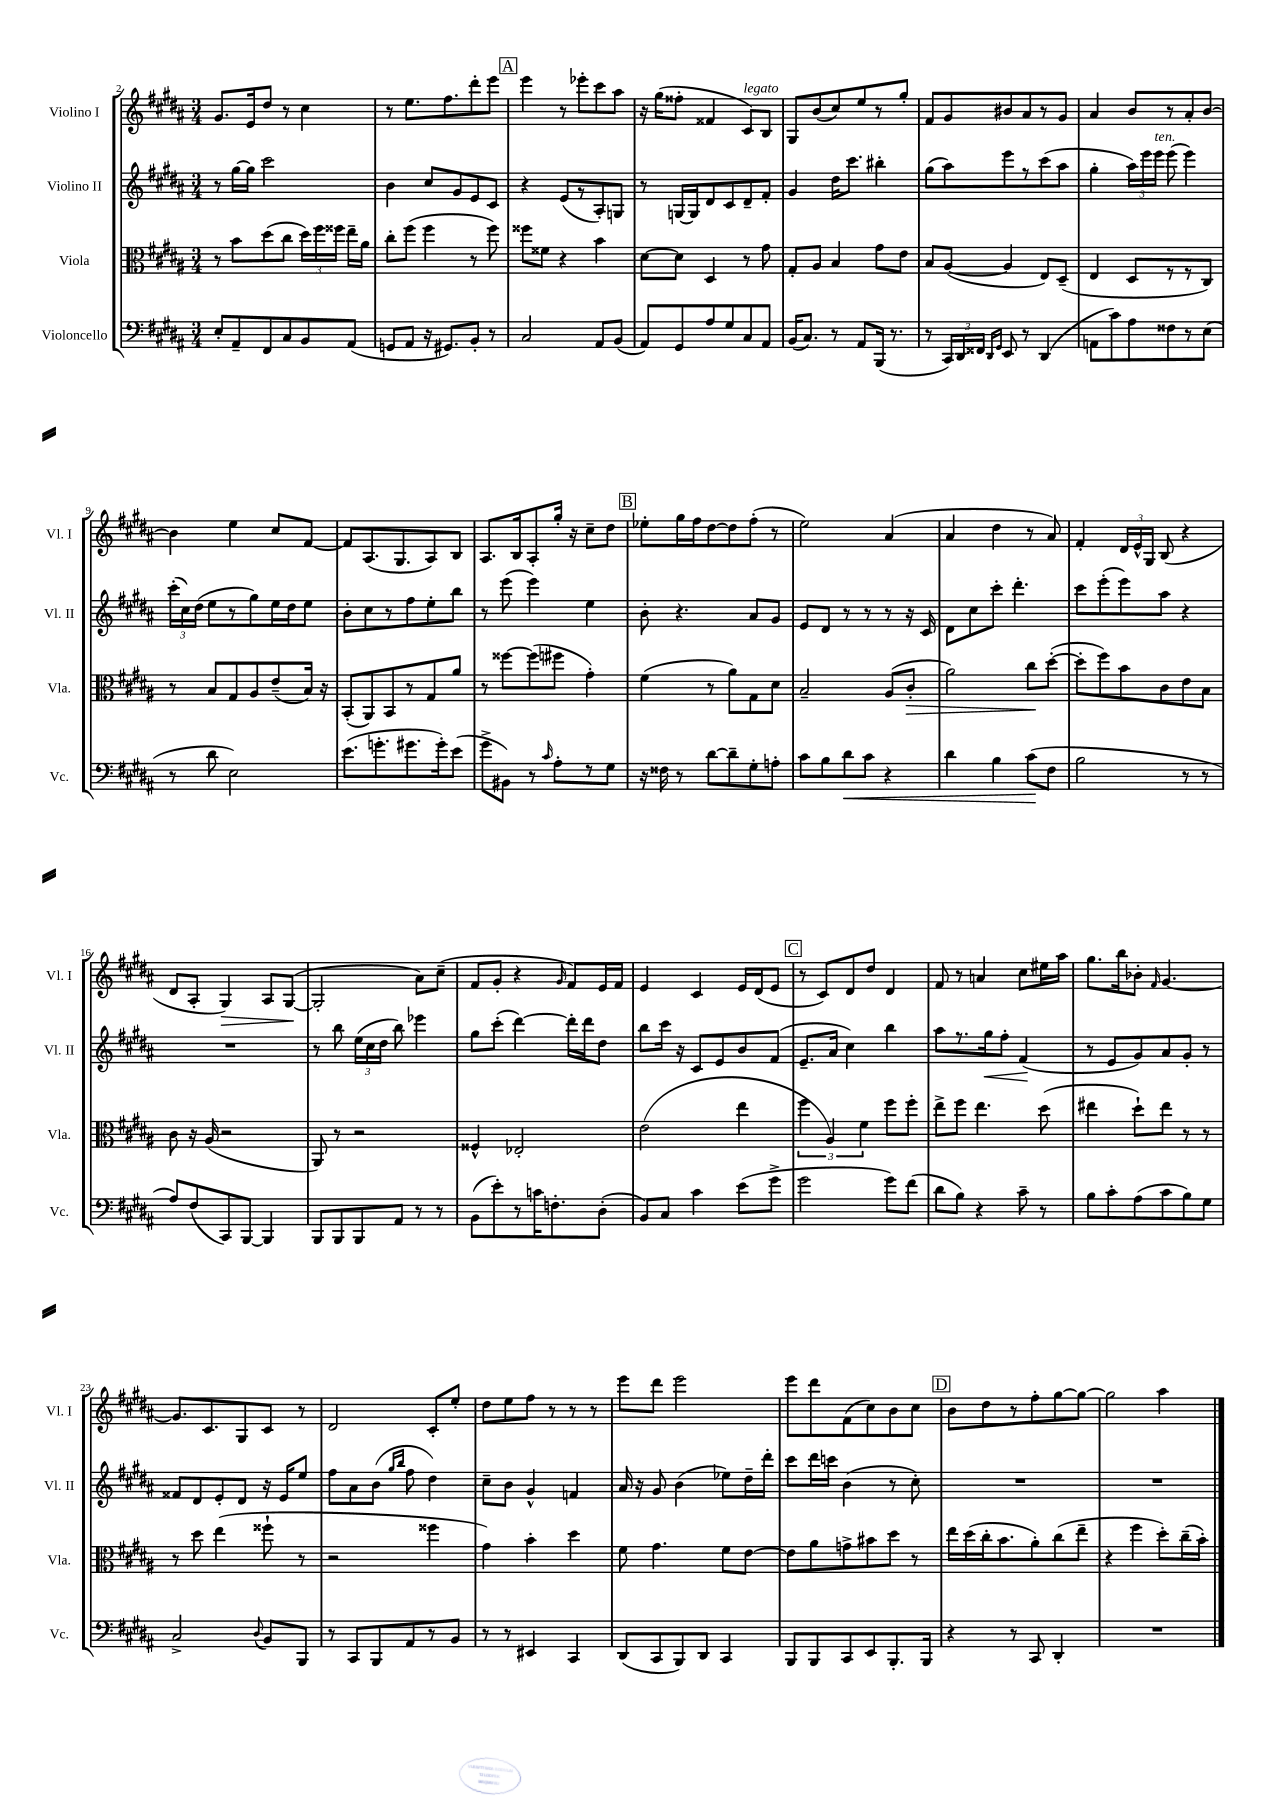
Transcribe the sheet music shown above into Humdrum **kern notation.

**kern	**kern	**kern	**kern
*staff4	*staff3	*staff2	*staff1
*clefF4	*clefC3	*clefG2	*clefG2
*k[f#c#g#d#a#]	*k[f#c#g#d#a#]	*k[f#c#g#d#a#]	*k[f#c#g#d#a#]
*M3/4	*M3/4	*M3/4	*M3/4
8E'	8r	8r	8.g#
8AA#~	8b	[16gg#	.
.	.	16gg#]	16e
8FF#	(8dd#	2ccc#	8dd#
8C#	8cc#	.	8r
8BB	24dd#)	.	4cc#
.	24ff#	.	.
.	24ff##	.	.
(8AA#	16ee~	.	.
.	16a#	.	.
=	=	=	=
8GG	8cc#'	4b	8r
8AA#	(8ff#	.	8.ee
16r	4ff#	8cc#	.
8.GG#)	.	.	8.ff#
.	.	8g#	.
8BB'	8r	8e	8ddd#'
8r	8ff#)	8c#	8eee
=	=	=	=
2C#	8ff##	4r	4eee
.	8f##	.	.
.	4r	(8e	8r
.	.	8r	8eee-'
8AA#	4b	8A#')	8ccc#
(8BB	.	8G	8aa#
=	=	=	=
8AA#)	[8d#	8r	16r
.	.	.	(16gg#
8GG#	8d#]	[16G	8ff##'
.	.	16G]	.
8A#	4D#	8d#	4f##
8G#	.	8c#	.
8C#	8r	8d#~	8c#)
8AA#	8g#	8f#'	8B
=	=	=	=
(16BB	8G#'	4g#	8G#
8.C#)	.	.	.
.	8A#	.	(8b
8r	4B	16dd#	8cc#)
.	.	8.ccc#	.
8AA#	.	.	8ee
(16BBB	8g#	4bb#'	8r
8.r	.	.	.
.	8e	.	8gg#'
=	=	=	=
8r	8B	(8gg#	8f#
24CC#)	([8A#	8aa#)	8g#
24DD#	.	.	.
24FF##	.	.	.
16qqDD#	.	.	.
16qqGG#	.	.	.
8EE	4A#]	8eee	8b#
8r	.	8r	8a#
(4DD#	8E)	(8ccc#	8r
.	(8D#~	8aa#	8g#
=	=	=	=
8AA	4E	4gg#'	4a#
8c#)	.	.	.
8A#	8D#	24aa#)	8b
.	.	24eee	.
.	.	24eee	.
8F##	8r	(8eee	8r
8r	8r	4eee)	8a#'
(8E	8C#)	.	[8b
=	=	=	=
8r	8r	(24ccc#'	4b]
.	.	24cc#)	.
.	.	(24dd#	.
8d#	8B	8ee	.
2E)	8G#	8r	4ee
.	8A#	8gg#)	.
.	(8e~	16ee	8cc#
.	.	16dd#	.
.	16B)	8ee	[8f#
.	16r	.	.
=	=	=	=
(8.e	(8BB'	8b'	8f#]
.	8AA#)	8cc#	(8.A#
8.g'	.	.	.
.	8BB	8r	.
.	.	.	8.G#
8.g#	8r	8ff#	.
.	8G#	8ee'	8A#)
16g#')	.	.	.
(8e	8a#	8bb	8B
=	=	=	=
8g#^	8r	8r	8.A#
8BB#)	[8ff##	(8eee	.
.	.	.	16B
8r	(8ff##]	4eee)	8A#'
16qqc#	.	.	.
8A#'	8ff#	.	16gg#'
.	.	.	16r
8r	4g#')	4ee	8cc#~
8G#	.	.	8dd#
=	=	=	=
16r	(4f#	8b'	8ee-'
16F##	.	.	.
8r	.	4.r	16gg#
.	.	.	16ff#
[8d#	8r	.	[8dd#
8d#~]	8a#)	.	8dd#]
8G#'	8G#	8a#	(8ff#'
8A'	8d#	8g#	8r
=	=	=	=
8c#	2B~	8e	2ee)
8B	.	8d#	.
8d#	.	8r	.
8c#	.	8r	.
4r	(8A#	8r	(4a#
.	8c#'	16r	.
.	.	16c#	.
=	=	=	=
4d#	2a#)	8d#	4a#
.	.	8cc#	.
4B	.	8ccc#'	4dd#
.	.	4.ddd#'	.
(8c#	8cc#	.	8r
8F#	([8dd#'	.	8a#)
=	=	=	=
2B	8dd#']	8ccc#	4f#'
.	8ff#)	(8eee'	.
.	8b	8eee)	24d#
.	.	.	24e^^
.	.	.	24G#
.	8c#	8aa#	(8B
8r	8e	4r	4r
8r	8B	.	.
=	=	=	=
8A#)	8c#	2.r	8d#
(8F#	16r	.	8A#'
.	(16A#	.	.
8CC#)	2r	.	4G#)
[8BBB	.	.	.
4BBB]	.	.	8A#
.	.	.	([8G#
=	=	=	=
8BBB	8AA#)	8r	2G#']
8BBB	8r	8bb	.
8BBB	2r	(24ee	.
.	.	24cc#	.
.	.	24dd#	.
8AA#	.	8bb)	.
8r	.	4eee-	8a#)
8r	.	.	(8cc#~
=	=	=	=
(8BB	4F##^^	8gg#	8f#
8e')	.	(8ccc#'	8g#'
8r	2E-'	[4ddd#)	4r
16c	.	.	.
8.F'	.	.	.
.	.	.	16qqg#
.	.	16ddd#']	8f#)
.	.	16ddd#	.
(8D#'	.	8dd#	16e
.	.	.	16f#
=	=	=	=
8BB)	(2e	8bb	4e
8C#	.	16ccc#	.
.	.	16r	.
4c#	.	8c#	4c#
.	.	8e	.
(8e	4ee	8b	16e
.	.	.	(16d#
8g#^	.	(8f#	8e
=	=	=	=
2g#	6ff#	8.e~	8r
.	.	.	8c#)
.	6A#)	.	.
.	.	16a#	.
.	.	4cc#)	8d#
.	6f#	.	.
.	.	.	8dd#
8g#)	8ff#	4bb	4d#
(8f#	8ff#'	.	.
=	=	=	=
8d#	8ee^	8aa#	8f#
8B)	8ff#	8.r	8r
4r	4.ee	.	4a
.	.	16gg#	.
.	.	8ff#'	.
8c#~	.	(4f#	8cc#
8r	(8dd#	.	16ee#
.	.	.	16aa#
=	=	=	=
8B	4ee#	8r	8.gg#
8c#'	.	8e	.
.	.	.	16bb
(8A#	8dd#`)	8g#)	8b-'
.	.	.	16qqf#
8c#	8ee#	8a#	[4.g#
8B)	8r	8g#'	.
8G#	8r	8r	.
=	=	=	=
2C#^	8r	8f##	8.g#]
.	8dd#	8d#	.
.	.	.	8.c#
.	(4ee	8e'	.
.	.	8d#	8G#
8qqD#	.	.	.
8BB	8ff##`	16r	8c#
.	.	16e	.
8BBB	8r	8ee	8r
=	=	=	=
8r	2r	8ff#	2d#
8CC#	.	8a#	.
8BBB	.	(8b	.
.	.	16qqgg#	.
.	.	16qqbb	.
8AA#	.	8ff#	.
8r	4ff##	4dd#)	8c#'
8BB	.	.	8ee'
=	=	=	=
8r	4g#)	8cc#~	8dd#
8r	.	8b	8ee
4EE#	4b'	4g#^^	8ff#
.	.	.	8r
4CC#	4dd#	4f	8r
.	.	.	8r
=	=	=	=
(8DD#	8f#	16a#	8eee
.	.	16r	.
8CC#	4.g#	8g#	8ddd#
8BBB)	.	(4b	2eee
8DD#	.	.	.
4CC#	8f#	8ee-)	.
.	[8e	16dd#~	.
.	.	16ddd#'	.
=	=	=	=
8BBB	8e]	8ccc#	8eee
8BBB	8a#	16ddd#	8ddd#
.	.	16ccc	.
8CC#	8g^	(4b	(8f#
8EE	8b#	.	8cc#)
8.BBB'	8dd#	8r	8b
.	8r	8cc#')	8cc#
16BBB	.	.	.
=	=	=	=
4r	16ee	2.r	8b
.	(16dd#	.	.
.	16cc#'	.	8dd#
.	8.b	.	.
8r	.	.	8r
8CC#	8a#')	.	8ff#'
4DD#'	(8cc#	.	[8gg#
.	8ee~	.	8gg#_
=	=	=	=
2.r	4r	2.r	2gg#]
.	4ff#	.	.
.	8dd#')	.	4aa#
.	(16cc#~	.	.
.	16b')	.	.
==	==	==	==
*-	*-	*-	*-
